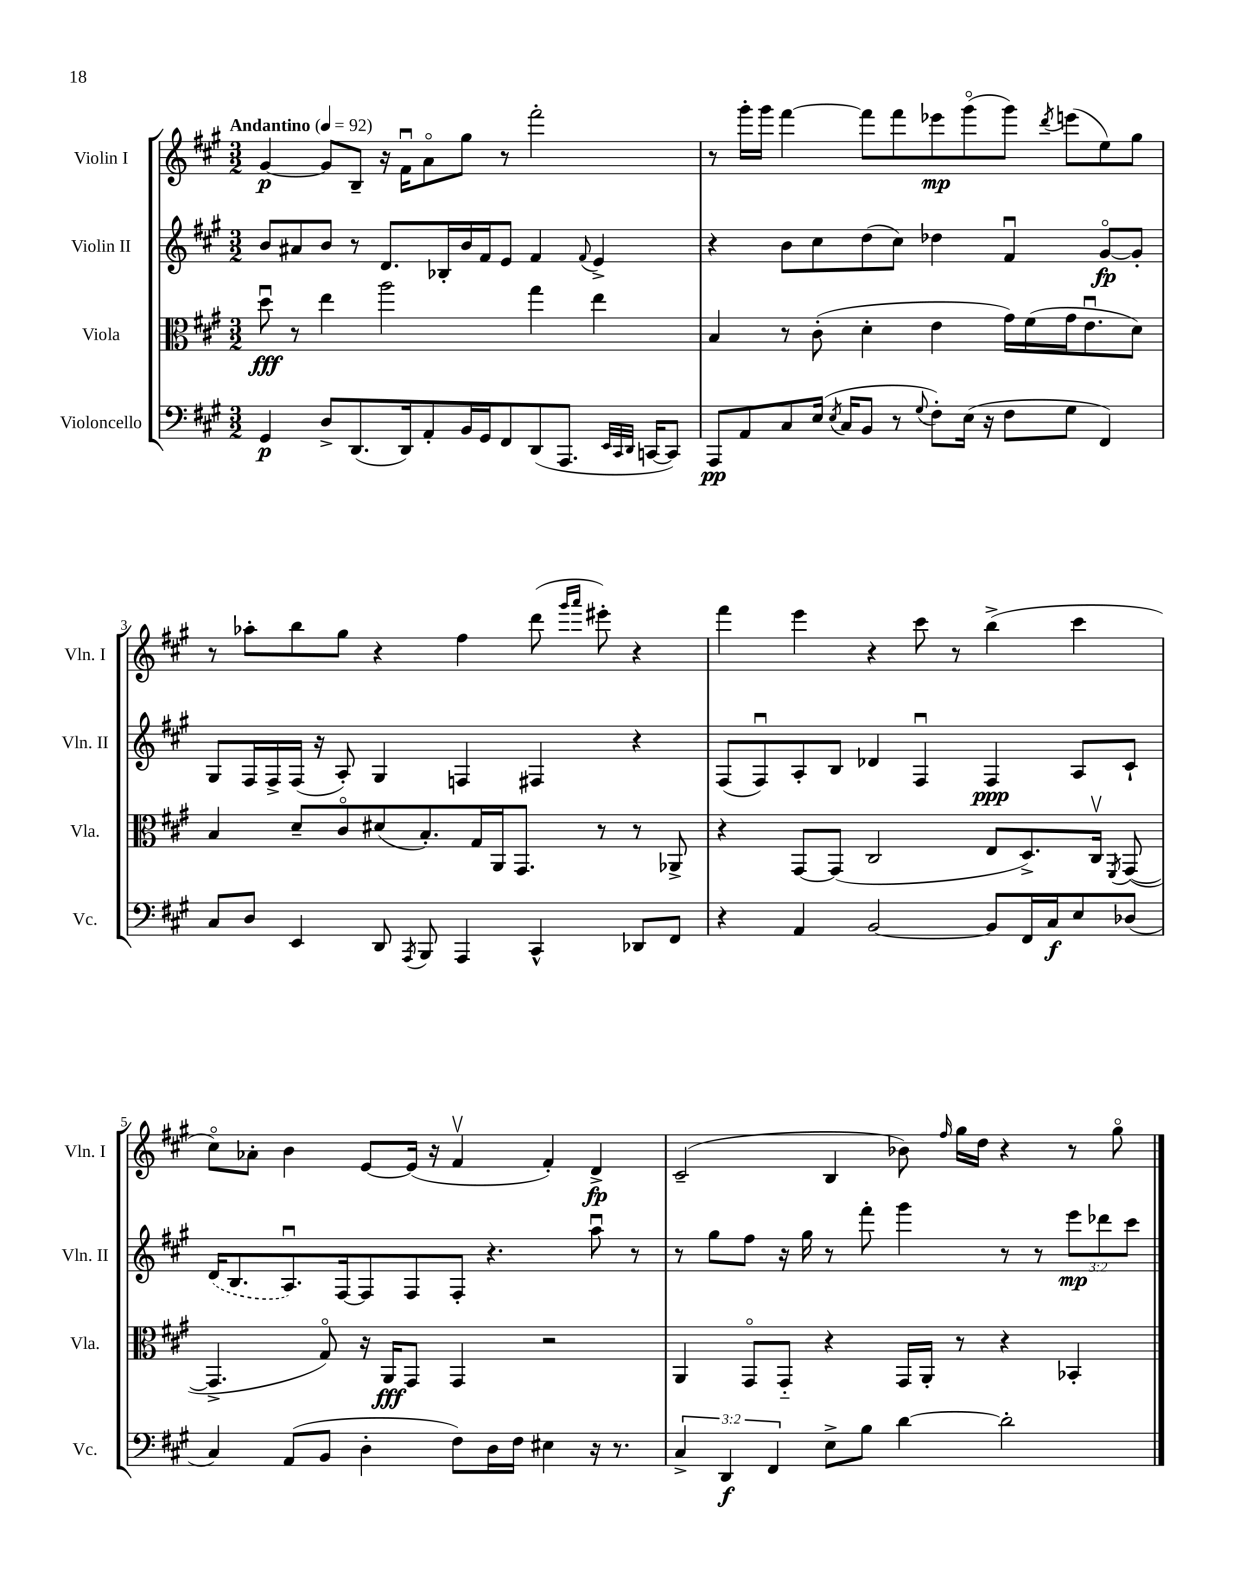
<<
\new StaffGroup <<
\new Staff = "s0" \with { instrumentName = "Violin I" shortInstrumentName = "Vln. I" } {
    \clef treble \key a \major \numericTimeSignature \time 3/2 \tempo "Andantino" 4 = 92
    \autoBeamOff gis'4~\p gis'8[ b8]-- r16 fis'16[\downbow a'8\flageolet gis''8] r8 fis'''2-. |
    r8 gis'''16[-. gis'''16] fis'''4~ fis'''8[ fis'''8 ees'''8\mp gis'''8\flageolet( gis'''8]) \acciaccatura { d'''8 } e'''8[( e''8) gis''8] |
    r8 aes''8[-. b''8 gis''8] r4 fis''4 d'''8( \grace { gis'''16[ a'''16] } eis'''8-.) r4 |
    fis'''4 e'''4 r4 cis'''8 r8 b''4->( cis'''4 |
    cis''8[\flageolet) aes'8]-. b'4 e'8[~ e'16]( r16 fis'4\upbow fis'4-.) d'4->\fp |
    cis'2--( b4 bes'8) \grace { fis''16 } gis''16[ d''16] r4 r8 gis''8\flageolet \bar "|." |
}
\new Staff = "s1" \with { instrumentName = "Violin II" shortInstrumentName = "Vln. II" } {
    \clef treble \key a \major \numericTimeSignature \time 3/2 \override Staff.TupletNumber.text = #tuplet-number::calc-fraction-text
    \autoBeamOff b'8[ ais'8 b'8] r8 d'8.[ bes16-. b'16 fis'16 e'8] fis'4 \appoggiatura { fis'8 } e'4-> |
    r4 b'8[ cis''8 d''8( cis''8]) des''4 fis'4\downbow gis'8[~\flageolet\fp gis'8]-. |
    gis8[ fis16 fis16-> fis16]( r16 a8-.) gis4 f4 fis4 r4 |
    fis8[( fis8\downbow) a8-. b8] des'4 fis4\downbow fis4\ppp a8[ cis'8]-! |
    \once \slurDashed d'16[( b8. a8.\downbow) fis16~ fis8 fis8 fis8]-. r4. a''8\downbow r8 |
    r8 gis''8[ fis''8] r16 gis''16 r8 fis'''8-. gis'''4 r8 r8 \tuplet 3/2 { e'''8[\mp des'''8 cis'''8] } \bar "|." |
}
\new Staff = "s2" \with { instrumentName = "Viola" shortInstrumentName = "Vla." } {
    \clef alto \key a \major \numericTimeSignature \time 3/2
    \autoBeamOff d''8\downbow\fff r8 e''4 a''2 gis''4 e''4 |
    b4 r8 cis'8-.( d'4-. e'4 gis'16[) fis'16( gis'16 e'8.\downbow d'8]) |
    b4 d'8[-- cis'8\flageolet dis'8( b8.-.) gis16 a,16 gis,8.] r8 r8 aes,8-> |
    r4 gis,8[~ gis,8]( cis2 e8[ d8.->) cis16]\upbow \acciaccatura { fis,8 } gis,8~( |
    gis,4.-> gis8\flageolet) r16 a,16[\fff gis,8] gis,4 r2 |
    a,4 gis,8[\flageolet gis,8]-_ r4 gis,16[ a,16]-. r8 r4 bes,4-. \bar "|." |
}
\new Staff = "s3" \with { instrumentName = "Violoncello" shortInstrumentName = "Vc." } {
    \clef bass \key a \major \numericTimeSignature \time 3/2 \override Staff.TupletNumber.text = #tuplet-number::calc-fraction-text
    \autoBeamOff gis,4\p d8[-> d,8.( d,16) a,8-. b,16 gis,16 fis,8 d,8( a,,8.] \grace { e,32[ cis,32 d,32] } c,16[~ c,8]) |
    a,,8[\pp a,8 cis8 e16]( \acciaccatura { e8 } cis16[ b,8] r8 \appoggiatura { gis8 } fis8[-.) e16]( r16 fis8[ gis8] fis,4) |
    cis8[ d8] e,4 d,8 \acciaccatura { a,,8 } b,,8 a,,4 cis,4-^ des,8[ fis,8] |
    r4 a,4 b,2~ b,8[ fis,16 cis16\f e8 des8]( |
    cis4) a,8[( b,8] d4-. fis8[) d16 fis16] eis4 r16 r8. |
    \tuplet 3/2 { cis4-> d,4\f fis,4 } e8[-> b8] d'4~ d'2-. \bar "|." |
}
>>
>>
